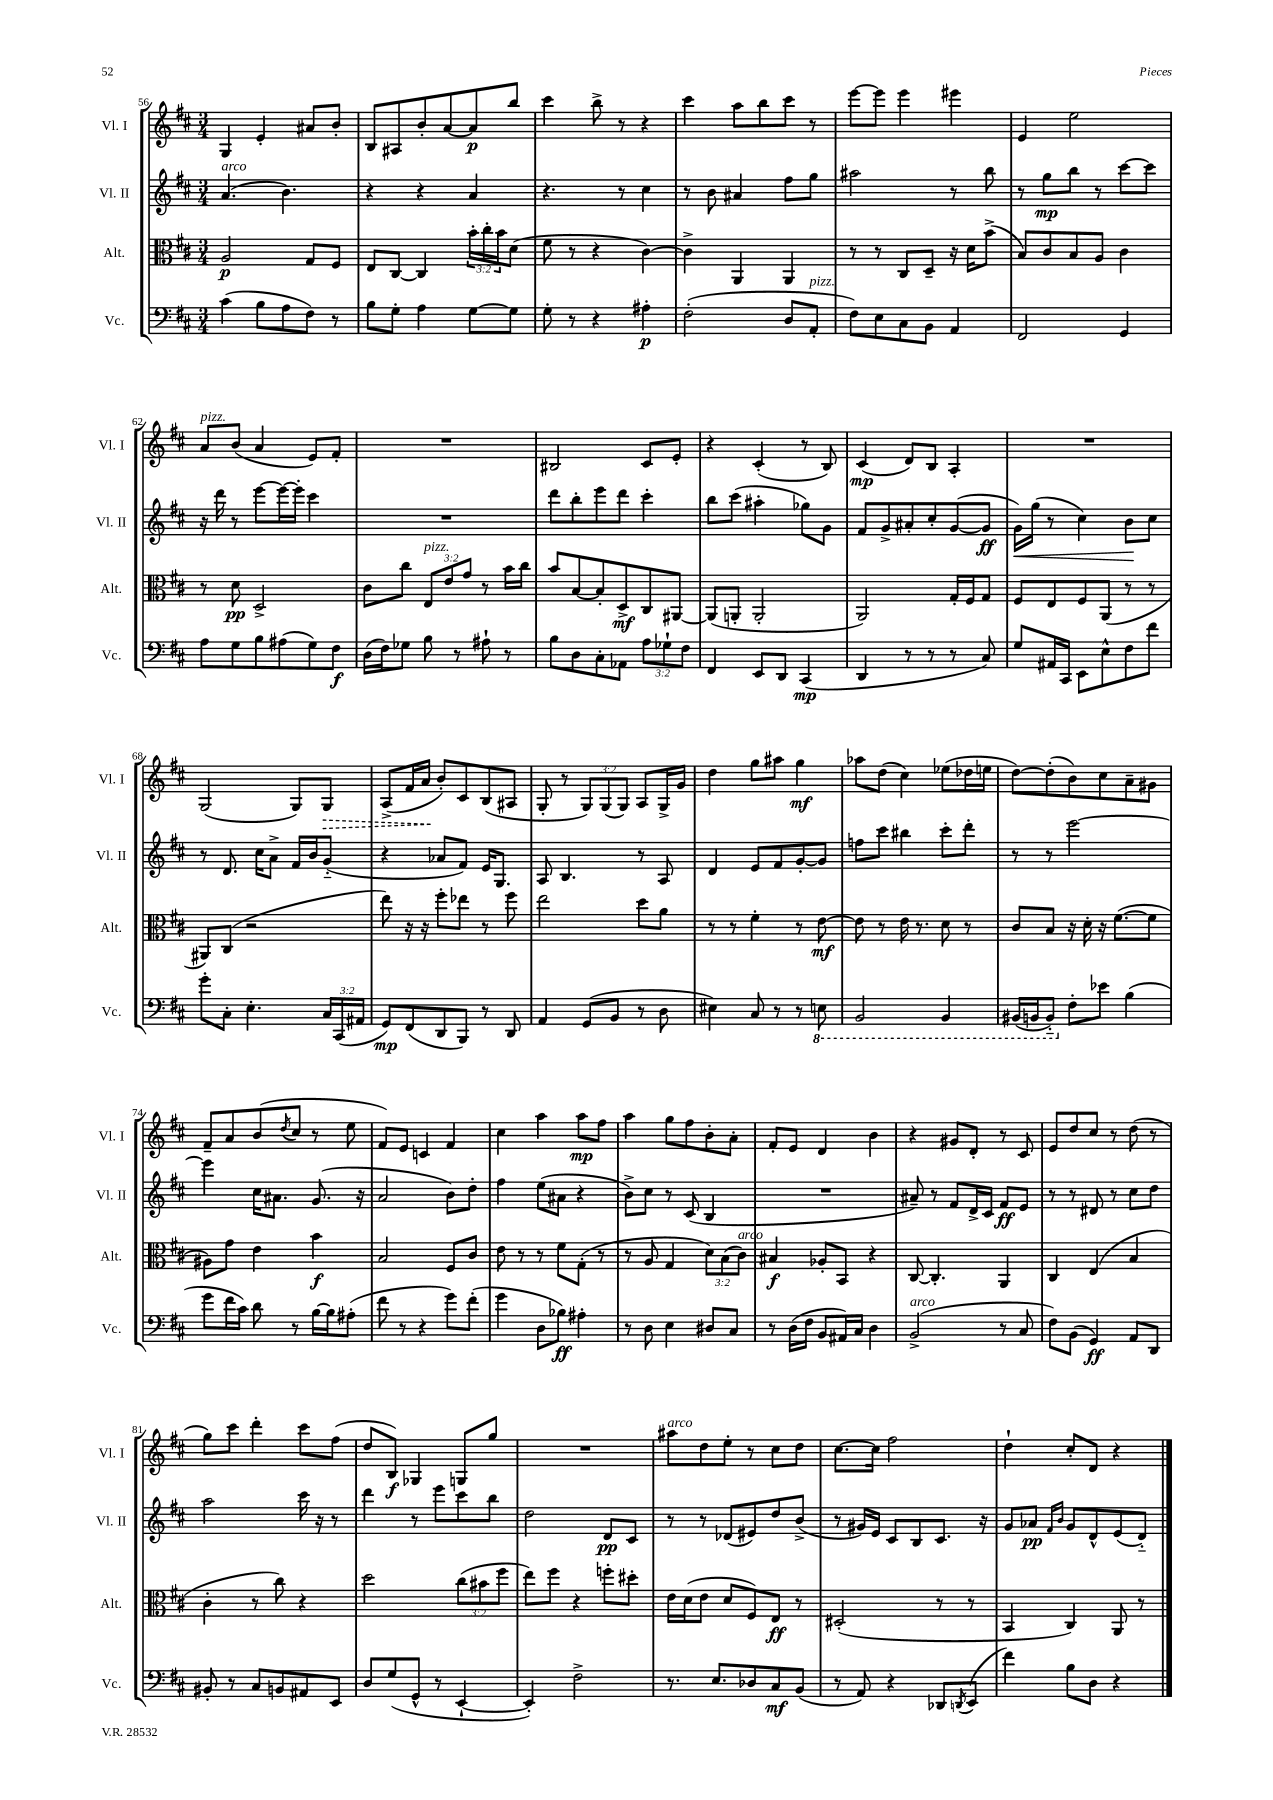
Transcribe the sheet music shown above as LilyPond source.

<<
\new StaffGroup <<
\new Staff = "s0" \with { instrumentName = "Vl. I" shortInstrumentName = "Vl. I" } {
    \clef treble \key d \major \numericTimeSignature \time 3/4 \override Staff.TupletNumber.text = #tuplet-number::calc-fraction-text
    g4 e'4-. ais'8 b'8-. |
    b8 ais8 b'8-. a'8~ a'8\p b''8 |
    cis'''4 b''8-> r8 r4 |
    cis'''4 a''8 b''8 cis'''8 r8 |
    e'''8~ e'''8 e'''4 eis'''4 |
    e'4 e''2 |
    a'8^\markup { \italic "pizz." } b'8( a'4 e'8) fis'8-. |
    R2. |
    bis2 cis'8 e'8-. |
    r4 cis'4-.( r8 b8) |
    cis'4\mp( d'8) b8 a4-. |
    R2. |
    g2( g8) \once \override Hairpin.style = #'dashed-line g8\> |
    a8->( fis'16 a'16\! b'8-.) cis'8 b8( ais8 |
    g8-. r8 \tuplet 3/2 { g8) g8( g8) } a8 g16-> g'16 |
    d''4 g''8 ais''8 g''4\mf |
    aes''8 d''8( cis''4) ees''8( des''16 e''16 |
    d''8~) d''8-.( b'8) cis''8 a'8-- gis'8 |
    fis'8-- a'8 b'8( \acciaccatura { d''8 } cis''8 r8 e''8 |
    fis'8) e'8 c'4 fis'4 |
    cis''4 a''4 a''8\mp fis''8 |
    a''4 g''8 fis''8 b'8-. a'8-. |
    fis'8-. e'8 d'4 b'4 |
    r4 gis'8 d'8-. r8 cis'8 |
    e'8 d''8 cis''8 r8 d''8( r8 |
    g''8) cis'''8 d'''4-. cis'''8 fis''8( |
    d''8 b8\f) ges4 g8 g''8 |
    R2. |
    ais''8^\markup { \italic "arco" } d''8 e''8-. r8 cis''8 d''8 |
    cis''8.~ cis''16 fis''2 |
    d''4-! cis''8-. d'8 r4 \bar "|." |
}
\new Staff = "s1" \with { instrumentName = "Vl. II" shortInstrumentName = "Vl. II" } {
    \clef treble \key d \major \numericTimeSignature \time 3/4
    a'4.^\markup { \italic "arco" }( b'4.) |
    r4 r4 a'4 |
    r4. r8 cis''4 |
    r8 b'8 ais'4 fis''8 g''8 |
    ais''2 r8 b''8 |
    r8 g''8\mp b''8 r8 cis'''8~ cis'''8 |
    r16 d'''16 r8 e'''8~ e'''16~ e'''16-. cis'''4 |
    R2. |
    d'''8 b''8-. e'''8 d'''8 cis'''4-. |
    b''8 cis'''8( ais''4-. ges''8) g'8 |
    fis'8 g'8-> ais'8-. cis''8-. g'8~( g'8\ff |
    g'16\<) g''16( r8 cis''4) b'8\! cis''8 |
    r8 d'8. cis''16 a'8-> fis'16 b'16 g'8-_( |
    r4 aes'8 fis'8) e'16 g8. |
    a8 b4. r8 a8 |
    d'4 e'8 fis'8 g'8~-. g'8 |
    f''8 cis'''8 bis''4 cis'''8-. d'''8-. |
    r8 r8 e'''2~ |
    e'''4 cis''16 ais'8. g'8.( r16 |
    a'2 b'8) d''8-. |
    fis''4 e''8( ais'8 r4 |
    b'8->) cis''8 r8 cis'8( b4 |
    R2. |
    ais'8--) r8 fis'8 d'16-> cis'16 fis'8\ff e'8 |
    r8 r8 dis'8 r8 cis''8 d''8 |
    a''2 cis'''16 r16 r8 |
    d'''4 r8 e'''8 cis'''8 b''8 |
    d''2 d'8\pp cis'8 |
    r8 r8 des'8( eis'8) d''8 b'8->( |
    r8 gis'16) e'16 cis'8 b8 cis'8. r16 |
    g'8 aes'8\pp \grace { fis'16 b'16 } g'8 d'8-^ e'8( d'8-_) \bar "|." |
}
\new Staff = "s2" \with { instrumentName = "Alt." shortInstrumentName = "Alt." } {
    \clef alto \key d \major \numericTimeSignature \time 3/4 \override Staff.TupletNumber.text = #tuplet-number::calc-fraction-text
    a2\p g8 fis8 |
    e8 cis8~ cis4 \tuplet 3/2 { b'16-. cis''16-. b'16 } d'8( |
    fis'8 r8 r4 cis'4~) |
    cis'4-> a,4 a,4 |
    r8 r8 cis8 d8-- r16 d'16 b'8->( |
    b8) cis'8 b8 a8 cis'4 |
    r8 d'8\pp d2-> |
    cis'8 cis''8 \tuplet 3/2 { e8^\markup { \italic "pizz." } e'8 g'8 } r8 b'16 cis''16 |
    b'8 b8~ b8-. d8->\mf cis8 ais,8~ |
    ais,8( a,8-. a,2-. |
    a,2) g16-. fis16 g8 |
    fis8 e8 fis8 a,8( r8 r8 |
    ais,8) cis8( r2 |
    e''8) r16 r16 fis''8-. ees''8 r8 fis''8 |
    e''2 d''8 a'8 |
    r8 r8 fis'4-. r8 e'8~\mf |
    e'8 r8 e'16 r8. d'8 r8 |
    cis'8 b8 r16 d'16-. r16 fis'8.~( fis'8 |
    ais8) g'8 e'4 b'4\f |
    b2 fis8 cis'8 |
    e'8 r8 r8 fis'8 g8-.( r8 |
    r8 a8 g4 \tuplet 3/2 { d'8) b8( cis'8^\markup { \italic "arco" }) } |
    bis4\f aes8-. b,8 r4 |
    cis8~ cis4.-. a,4 |
    cis4 e4( b4 |
    cis'4-. r8 cis''8) r4 |
    d''2 \tuplet 3/2 { cis''8( bis'8 fis''8 } |
    e''8) fis''8 r4 f''8-. dis''8-. |
    e'16 d'16( e'8 d'8 fis8) e8\ff r8 |
    dis2-.( r8 r8 |
    b,4 cis4) a,8 r8 \bar "|." |
}
\new Staff = "s3" \with { instrumentName = "Vc." shortInstrumentName = "Vc." } {
    \clef bass \key d \major \numericTimeSignature \time 3/4 \override Staff.TupletNumber.text = #tuplet-number::calc-fraction-text
    cis'4( b8 a8 fis8) r8 |
    b8 g8-. a4 g8~ g8 |
    g8-. r8 r4 ais4-.\p |
    fis2-.( d8 a,8-.^\markup { \italic "pizz." } |
    fis8) e8 cis8 b,8 a,4 |
    fis,2 g,4 |
    a8 g8 b8 ais8( g8) fis8\f |
    d16( fis16) ges8 b8 r8 ais8-! r8 |
    b8 d8 cis8-. aes,8 \tuplet 3/2 { a8 ges8-! fis8 } |
    fis,4 e,8 d,8 cis,4\mp( |
    d,4 r8 r8 r8 cis8) |
    g8 ais,16 cis,16 e,8 e8-^ fis8 fis'8 |
    g'8-. cis8-. e4.-. \tuplet 3/2 { cis16 cis,16( ais,16 } |
    g,8\mp) fis,8( d,8 b,,8) r8 d,8 |
    a,4 g,8( b,8 r8 d8 |
    eis4) cis8 r8 r8 \ottava #-1 e,!8 |
    b,,2 b,,4 |
    bis,,16( b,,16 b,,8-_) \ottava #0 fis8-. ees'8 b4( |
    g'8 fis'16 cis'16) d'8 r8 b16~ b16 ais8-.( |
    fis'8 r8 r4 g'8) fis'8-.( |
    g'4 d8 bes8\ff) ais4-. |
    r8 d8 e4 dis8 cis8 |
    r8 d16( fis16 b,8 ais,16) cis16 d4 |
    b,2->^\markup { \italic "arco" }( r8 cis8 |
    fis8) b,8( g,4\ff) a,8 d,8 |
    bis,8-. r8 cis8 b,8 ais,8 e,8 |
    d8 g8( g,8-^ r8 e,4~-! |
    e,4-.) fis2-> |
    r8. e8. des8 cis8\mf b,8( |
    r8 a,8) r4 des,8 \acciaccatura { d,8 } e,8( |
    fis'4) b8 d8 r4 \bar "|." |
}
>>
>>
\layout { \context { \Score currentBarNumber = #56 } }
